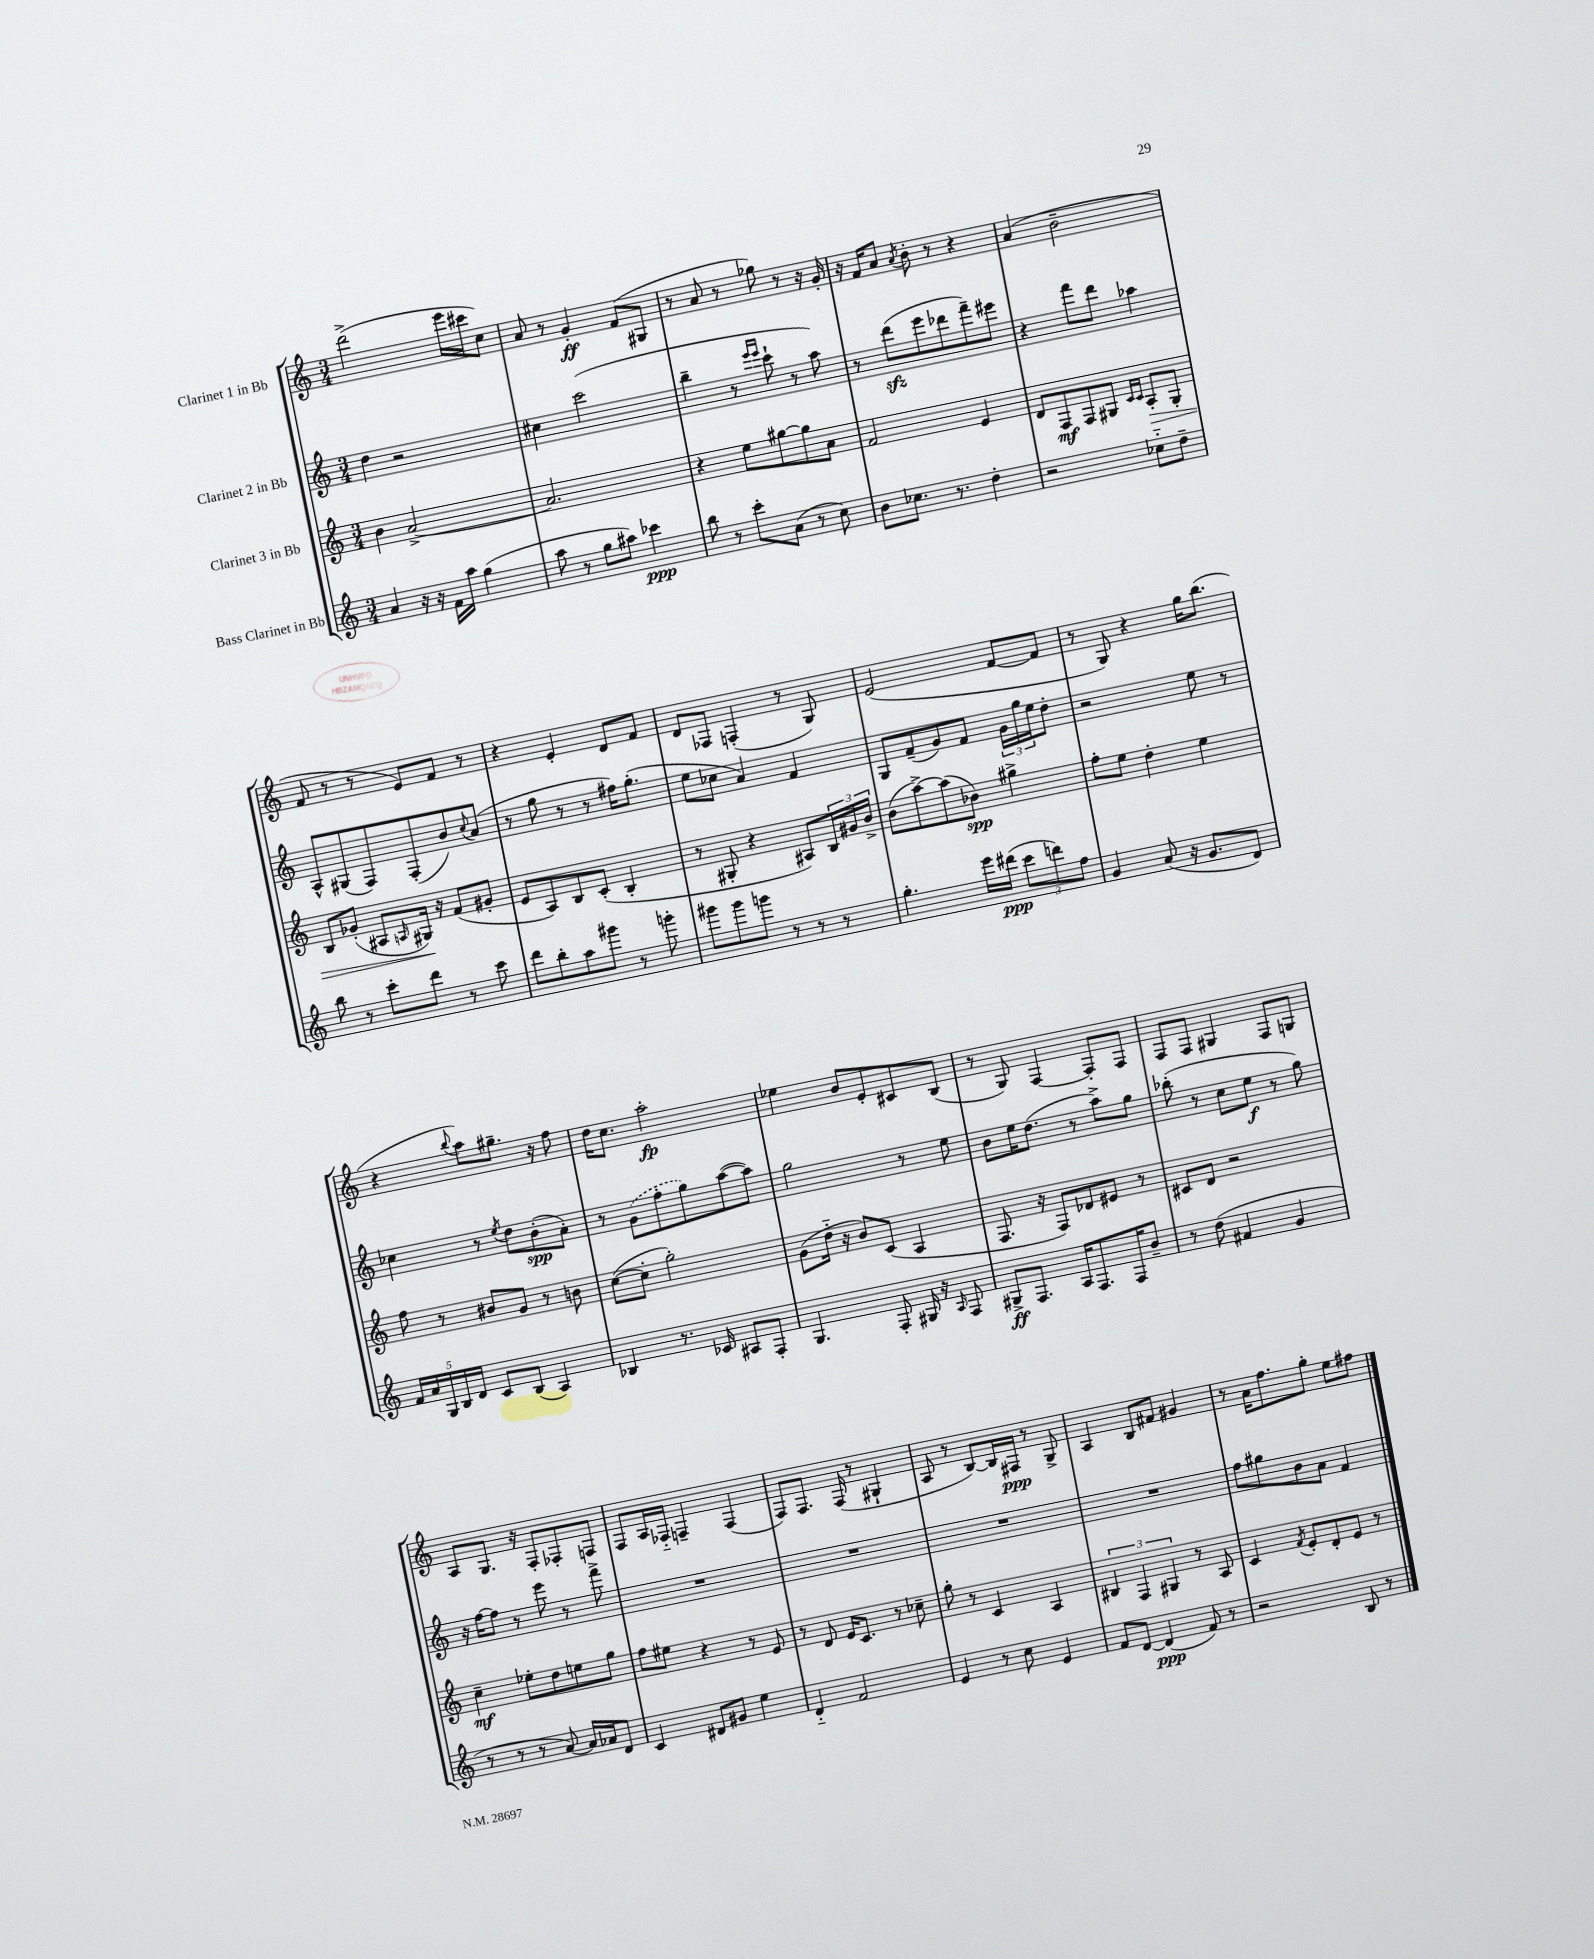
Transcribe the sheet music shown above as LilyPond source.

<<
\new StaffGroup <<
\new Staff = "s0" \with { instrumentName = "Clarinet 1 in Bb" } {
    \clef treble \key c \major \numericTimeSignature \time 3/4
    d'''2->( e'''16 cis'''16 c''8) |
    a'8 r8 g'4-.\ff f'8( gis8 |
    r8 a'8 r8 ges''8) r8 r16 g'16-. |
    r16 f'16 a'8 \acciaccatura { a'8 } b'8-. r8 r4 |
    a'4( b'2-- |
    f'8 r8 r8 e'8) f'8 r8 |
    r4 e'4-. d'8 f'8 |
    d'8 fes8 f4-.( r8 g8) |
    e'2( f'8~ f'8 |
    r8 g8) r4 g''16 b''8.( |
    r4 \appoggiatura { b''8 } a''8) gis''8.-- r16 f''8 |
    d''16 c''8. a''2-.\fp |
    ees''4 b'8 e'8-. cis'8 b8( |
    r8 g8) f4~ f8-. f8 |
    f8 f8 gis4 f8 g8 |
    a8 g8. r16 f8-. fes8-. f8 |
    f8 a16 fes16-_ f4-- f4( |
    f8) f8. f16( r8 gis4-! |
    a8 r8 b8~) b16 fis16\ppp r8 g8-> |
    a4 b8 fis'8 gis'4 |
    r8 a'16 f''8. g''8-. e''8 fis''8 \bar "|." |
}
\new Staff = "s1" \with { instrumentName = "Clarinet 2 in Bb" } {
    \clef treble \key c \major \numericTimeSignature \time 3/4
    d''4 r2 |
    cis''4 c'''2( |
    b''4-- r8 \grace { e'''16 e'''16 } c'''8-! r8 a''8) |
    r8 d'''8\sfz( e'''8 des'''8 f'''8--) eis'''8 |
    r4 f'''8 d'''8 aes''4 |
    a8-^ gis8( f8) f8-.( b'8) \appoggiatura { c''8 } a'8( |
    r8 g''8 r8 r8 fis''16) g''8.-.( |
    e''8 ces''8 a'4) f'4 |
    g8 f'8--( g'8) f'8 \tuplet 3/2 { g'16 g''16 e''16 } d''8-. |
    r2 e''8 r8 |
    ces''4 r8 \acciaccatura { e''8 } d''8 b'8-.\spp( a'8-.) |
    r8 \once \slurDashed g'8( f''8-. g''8) a''8~( a''8) |
    g''2 r8 e''8 |
    b'8 e''16 d''8.( r8 a''8->) g''8 |
    bes''8-.( r8 c''8 e''8\f r8 g''8) |
    r16 f''16~ f''8 r8 e'''8 r8 f'''8-> |
    R2. |
    R2. |
    R2. |
    R2. |
    f''8 gis''8 b'8 a'8 f'4 \bar "|." |
}
\new Staff = "s2" \with { instrumentName = "Clarinet 3 in Bb" } {
    \clef treble \key c \major \numericTimeSignature \time 3/4
    b'4 a'2~-> |
    a'2. |
    r4 e''8 gis''8~ gis''8 a'8 |
    f'2 e'4 |
    d'8 f8\mf f8 gis8 \grace { c'16 c'16 } a8-.\> gis8-. |
    b8 ges'8-.( ais8 \grace { a16 } gis16\!) r16 f'8( gis'8-. |
    e'8 a8) b8 c'8-.( b4-. |
    r8 gis8-. r4 ais8) \tuplet 3/2 { b16 gis'16 b'16-> } |
    b'8( a''8~->) a''8( bes'8\spp) gis''4-> |
    f''8-. e''8 d''4-. e''4 |
    f''8 r8 bis'8 g'8 r8 b'8 |
    c''8~( c''8-. g''2-.) |
    g'8( d''16-_ r16 b'8) c'8( a4 |
    f8. r16 f8) des'8 eis'8 r8 |
    cis'8 d'8 r2 |
    c''4--\mf ees''8-. d''8 e''8 g''8 |
    f''8 eis''8 r4 r8 e'8 |
    r8 d'8 e'16 c'8. r8 ces''8-- |
    g''8-. r8 c'4 a4 |
    \tuplet 3/2 { bis4 f4 gis4 } r8 a8 |
    c'4 \acciaccatura { f'8 } e'8-. d'8-. e'8 r8 \bar "|." |
}
\new Staff = "s3" \with { instrumentName = "Bass Clarinet in Bb" } {
    \clef treble \key c \major \numericTimeSignature \time 3/4
    a'4 r16 r16 f'16 a''16 g''4( |
    a''8 r8 g''8 ais''8) ces'''4\ppp |
    b''8 r8 c'''8-. a'8( r8 c''8) |
    b'8 ces''8. r8. d''4-. |
    r2 ces''8-_ d''8-- |
    b''8 r8 c'''8-. d'''8 r8 c'''8 |
    d'''8 b''8-. a''8 gis'''8 r8 g'''8-. |
    gis'''8 gis'''8 g'''8 r8 r8 r8 |
    g''4.-. e'''16 dis'''16\ppp( \tuplet 3/2 { c'''8 d'''8) f''8 } |
    g'4 a'8( r16 g'8. d'8) |
    \tuplet 5/4 { f'16 a'16 g16 b16 d'16 } c'8 b8( a4) |
    bes4 r8. ces'16 ais8 f8-. |
    g4. f8-. gis16 r16 \grace { a16 } f8 |
    gis8->\ff f8. a16 f8. f16 b'8-- |
    r8 d''8( fis'4 g'4 |
    r8 r8 r8 a'8~) a'16 aes'16 d'8 |
    c'4 dis'8 gis'8 e''4 |
    d'4-_ f'2 |
    e'4 r8 c''8 e'4 |
    f'8 d'8~ d'4\ppp( f'8) r8 |
    r2 b8 r8 \bar "|." |
}
>>
>>
\layout { \context { \Score \remove "Bar_number_engraver" } }
